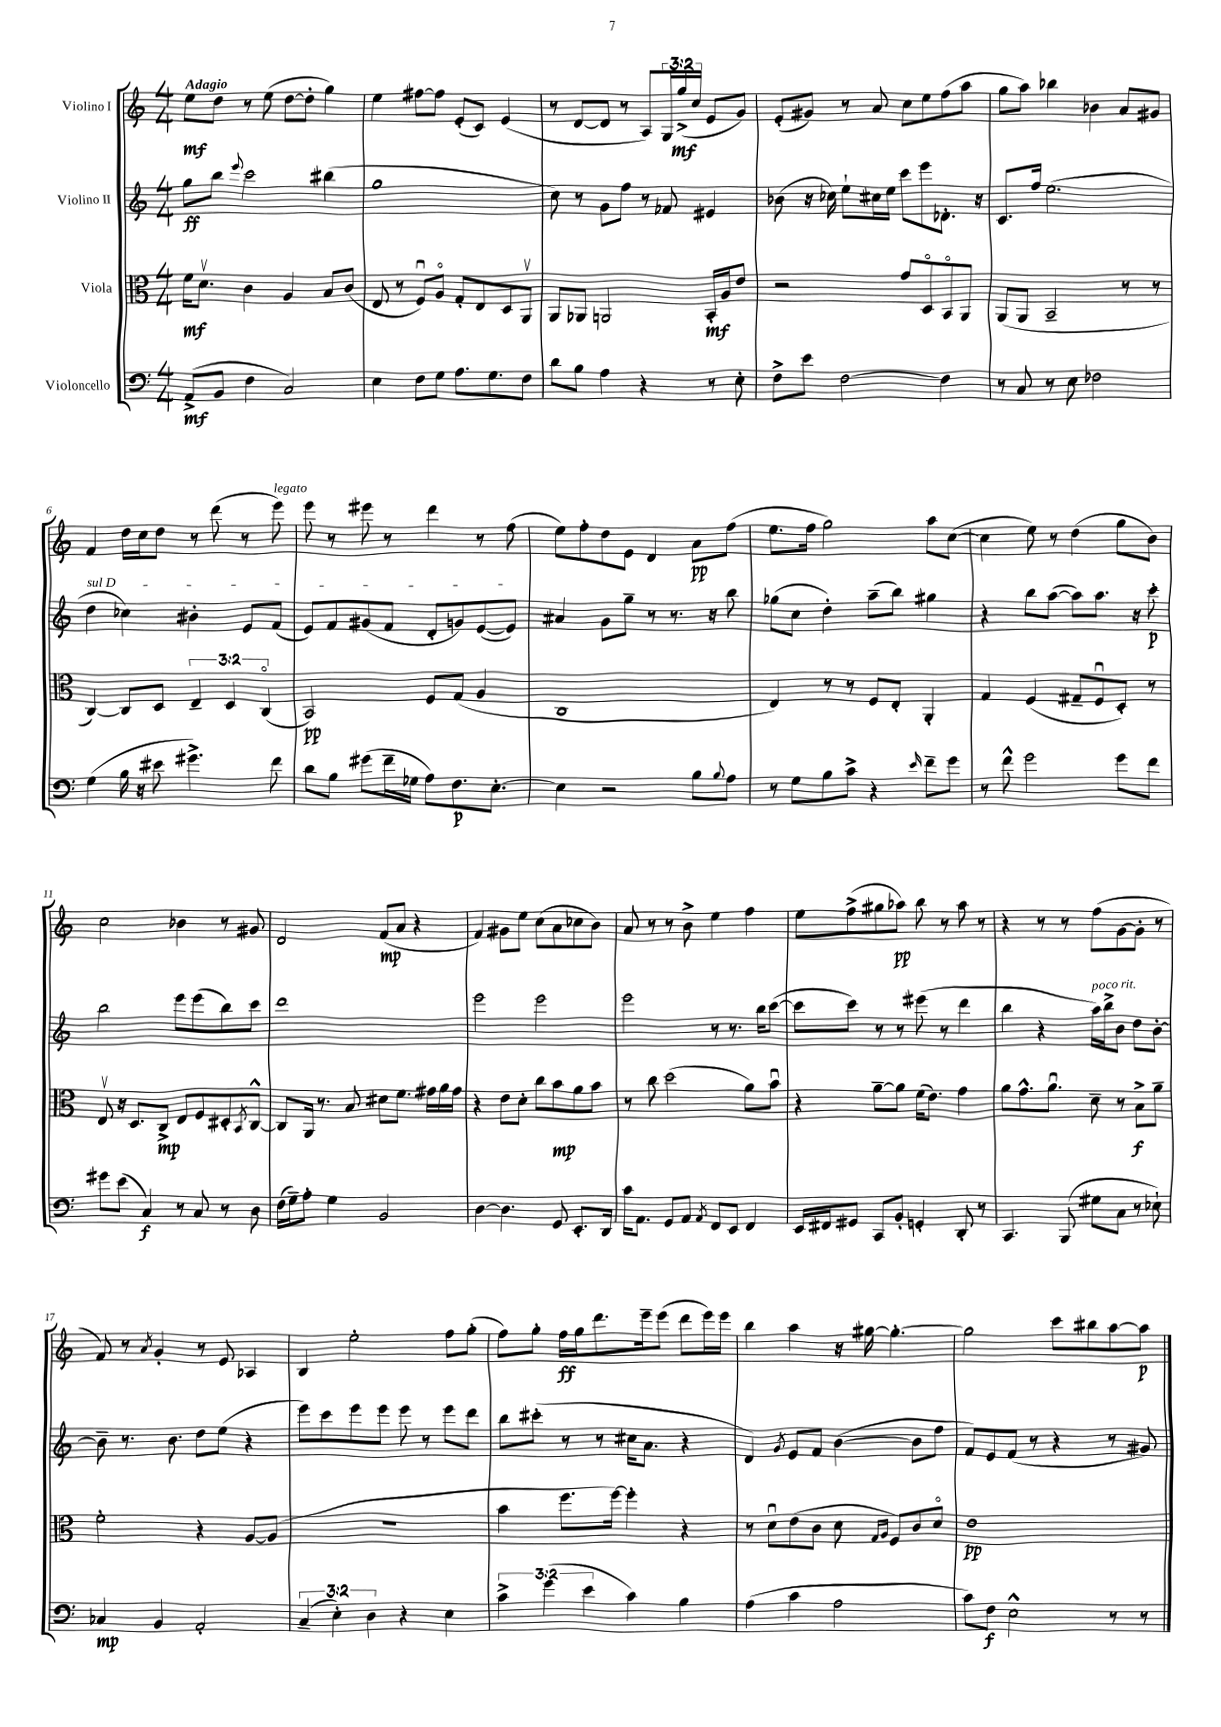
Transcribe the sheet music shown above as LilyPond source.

<<
\new StaffGroup <<
\new Staff = "s0" \with { instrumentName = "Violino I" } {
    \clef treble \key c \major \numericTimeSignature \time 4/4 \override Staff.TupletNumber.text = #tuplet-number::calc-fraction-text \tempo "Adagio"
    e''8\mf d''8 r8 e''8( d''8~ d''8-. g''4) |
    e''4 fis''8~ fis''8 e'8-.( c'8) e'4( |
    r8 d'8~ d'8 r8 a8) \tuplet 3/2 { g16 g''16->\mf( c''16 } e'8 g'8) |
    e'8-.( gis'8) r8 a'8 c''8 e''8 f''8( a''8 |
    g''8 a''8) bes''4 bes'4 a'8 gis'8 |
    f'4 d''16 c''16 d''8 r8 d'''8( r8 e'''8^\markup { \italic "legato" }) |
    e'''8 r8 eis'''8 r8 d'''4 r8 f''8( |
    e''8) f''8-. d''8 e'8 d'4 a'8\pp f''8( |
    e''8. f''16 g''2) a''8 c''8~( |
    c''4 e''8) r8 d''4( g''8 b'8) |
    c''2 bes'4 r8 gis'8 |
    d'2 f'8\mp( a'8 r4 |
    f'4) gis'8 e''8 c''8( a'8 ces''8 b'8) |
    a'8 r8 r8 b'8-> e''4 f''4 |
    e''8 f''8->( gis''8 aes''8\pp) b''8 r8 aes''8 r8 |
    r4 r8 r8 f''8( g'8~ g'8-. r8 |
    f'8) r8 \acciaccatura { a'8 } g'4-. r8 e'8 aes4 |
    b4 e''2-. f''8 g''8-.( |
    f''8) g''8-. f''16\ff g''16 d'''8. e'''16-- e'''8( d'''8 e'''16) e'''16 |
    b''4 a''4 r16 gis''16~ gis''4.~-. |
    gis''2 c'''8 bis''8 a''8~ a''8\p \bar "|." |
}
\new Staff = "s1" \with { instrumentName = "Violino II" } {
    \clef treble \key c \major \numericTimeSignature \time 4/4
    g''8\ff b''8 \appoggiatura { e'''8 } c'''2 bis''4( |
    g''1 |
    c''8) r8 g'8 f''8 r8 fes'8 eis'4 |
    bes'8( r16 ces''16) e''8-! cis''16 e''16 c'''8 e'''8 des'8.-. r16 |
    c'8. f''16 e''2.( |
    \once \override TextSpanner.bound-details.left.text = \markup { \italic "sul D" } d''4\startTextSpan ces''4) bis'4-. e'8 f'8( |
    e'8) f'8 gis'8( f'8 d'8-. g'8) e'8~( e'8\stopTextSpan) |
    ais'4 g'8 g''8-- r8 r8. r16 b''8 |
    ges''8( c''8 d''4-.) a''8--( b''8) gis''4 |
    r4 b''8 a''8~( a''8) a''8. r16 c'''8-.\p |
    b''2 e'''8 e'''8( b''8) c'''8 |
    d'''1 |
    e'''2 e'''2 |
    e'''2 r8 r8. b''16 c'''8~( |
    c'''8 c'''8) r8 r8 eis'''8( r8 d'''4 |
    b''4 r4 a''16^\markup { \italic "poco rit." }) b''16-> b'8 d''8 b'8~-. |
    b'8-- r8. b'8. d''8 e''8( r4 |
    e'''8) c'''8 e'''8 e'''8 e'''8 r8 e'''8 d'''8 |
    b''8 cis'''8-.( r8 r8 cis''16 a'8. r4 |
    d'4) \acciaccatura { g'8 } e'8 f'8 b'4~( b'8 f''8 |
    f'8) e'8 f'8( r8 r4 r8 gis'8) \bar "|." |
}
\new Staff = "s2" \with { instrumentName = "Viola" } {
    \clef alto \key c \major \numericTimeSignature \time 4/4 \override Staff.TupletNumber.text = #tuplet-number::calc-fraction-text
    f'16\mf d'8.\upbow c'4 a4 b8 c'8( |
    e8 r8 f8\downbow) a8\flageolet g8-. e8 d8 a,8\upbow |
    a,8 aes,8 a,2 b,16-.\mf a16 e'8 |
    r2 g'8 d8\flageolet b,8\flageolet a,8 |
    a,8( a,8 b,2-- r8 r8 |
    c4~) c8 d8 \tuplet 3/2 { e4-- d4 c4\flageolet( } |
    b,2\pp) f8 g8( a4 |
    c1 |
    e4) r8 r8 f8 e8-. a,4-. |
    g4 f4( gis8-- f8\downbow d8-.) r8 |
    e8\upbow r16 d8. c8->\mp e8 f8 dis8-. \acciaccatura { b,8 } c8~-^ |
    c8 a,16 r8. b8 dis'8 f'8. gis'16 a'16 gis'16 |
    r4 e'8 d'8-. c''8 b'8\mp a'8 b'8 |
    r8 c''8 d''2( a'8) b'8\downbow |
    r4 a'8~-- a'8 f'16( e'8.) g'4 |
    a'8 g'8.-^ a'8.\downbow d'8-- r8 b8->\f a'8-- |
    f'2-. r4 a8~ a8( |
    R1 |
    b'4 f''8. f''16~) f''4-. r4 |
    r8 d'8\downbow e'8( c'8 d'8 \grace { g16 a16 } f8) c'8 d'8\flageolet |
    e'1\pp \bar "|." |
}
\new Staff = "s3" \with { instrumentName = "Violoncello" } {
    \clef bass \key c \major \numericTimeSignature \time 4/4 \override Staff.TupletNumber.text = #tuplet-number::calc-fraction-text
    a,8->\mf( b,8 f4 c2) |
    e4 f8 g8 a8. g8. f8 |
    d'8 b8 a4 r4 r8 e8-. |
    f8-> e'8 f2~ f4 |
    r8 c8 r8 e8 fes2 |
    g4( b16 r16 eis'8 gis'4.->) f'8 |
    d'8 b8 gis'8( f'16-- ges16 a8) f8.\p e8.~-. |
    e4 r2 b8 \appoggiatura { b8 } a8 |
    r8 g8 b8 c'8-> r4 \grace { e'16 } f'8-- g'8 |
    r8 f'8-^ g'2 g'8 f'8 |
    gis'8 e'8( c4\f) r8 c8 r8 d8 |
    f16( g16--) a8-. g4 b,2 |
    d4~ d4. g,8 e,8.-. d,16 |
    c'16 a,8. g,8 a,8 \acciaccatura { a,8 } f,8 e,8 f,4 |
    e,16 fis,16 gis,8 c,8 b,8-. g,4-. d,8-. r8 |
    c,4. b,,8( gis8 c8 r8 ees8-!) |
    ces4\mp b,4 a,2-. |
    \tuplet 3/2 { c4--( e4-.) d4 } r4 e4 |
    \tuplet 3/2 { c'4-> g'4( e'4 } c'4) b4 |
    a4( c'4 a2 |
    c'8) f8\f e2-^ r8 r8 \bar "|." |
}
>>
>>
